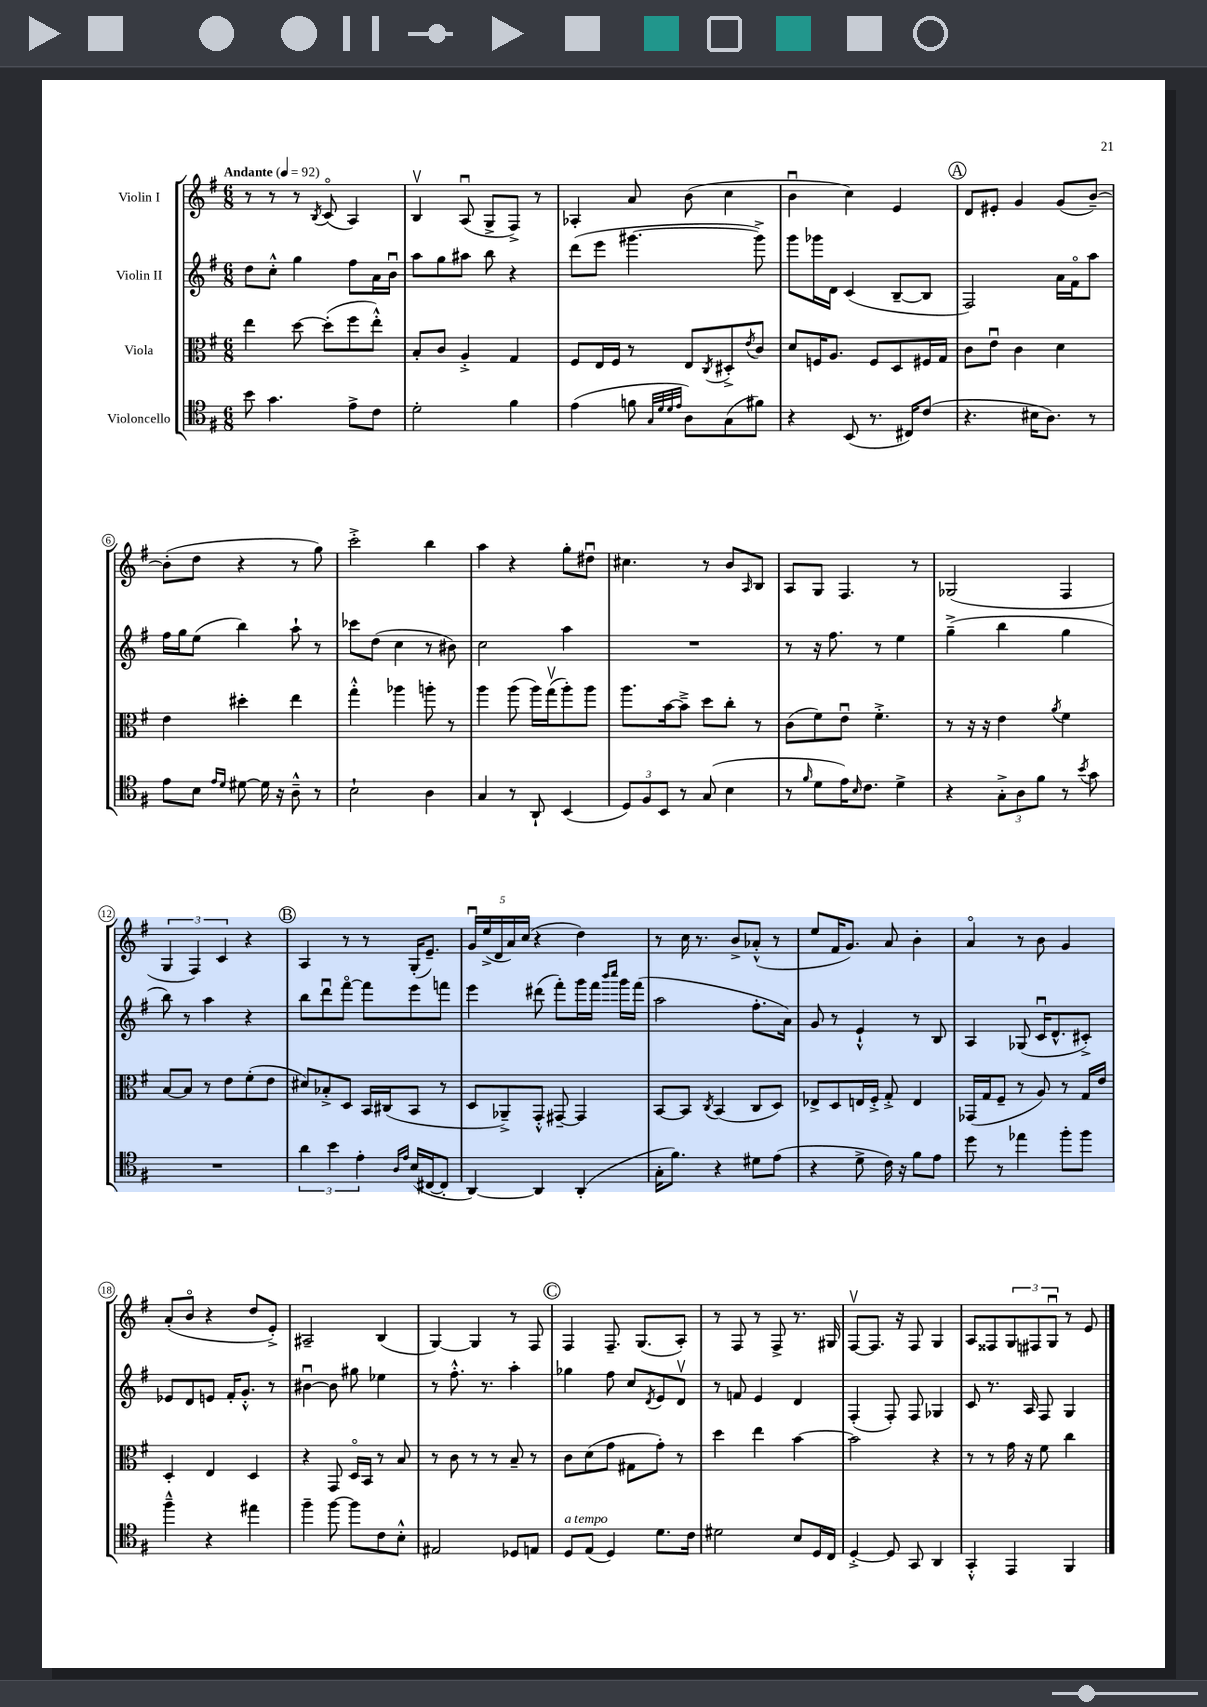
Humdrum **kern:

**kern	**kern	**kern	**kern
*staff4	*staff3	*staff2	*staff1
*clefC4	*clefC3	*clefG2	*clefG2
*k[f#]	*k[f#]	*k[f#]	*k[f#]
*M6/8	*M6/8	*M6/8	*M6/8
*MM92	*MM92	*MM92	*MM92
8b	4ee	8dd	8r
4.g	.	8cc'^^	8r
.	[8dd	4gg	8r
.	.	.	8qB
.	(8dd']	.	(8co
8e^	8ff#	8ff#	4A)
8c	8ee'^^)	16a	.
.	.	16bu	.
=	=	=	=
2d'	8B'	8aa	4Bv
.	8c	8gg	.
.	4A'^	8aa#	(8Au
.	.	8bb	8G^
4f#	4G	4r	8F#^)
.	.	.	8r
=	=	=	=
(4e	8F#	(8ddd	4A-'
.	16E	8eee	.
.	16F#	.	.
8f	8r	[4.ggg#	8a
32qqG	.	.	.
32qqd	.	.	.
32qqd	.	.	.
32qqe	.	.	.
8A)	8E	.	(8b
.	8qC	.	.
(8G	8D#'^	.	4cc
.	8qe	.	.
8f#)	8c	8ggg#^])	.
=	=	=	=
4r	8d	8ggg	4bu
.	16F	16ggg-	.
.	8.A	16d	.
(8BB	.	(4c	4cc)
8.r	8F	.	.
.	8D	[8B~	4e
16C#)	.	.	.
(8c	16F#	8B]	.
.	16G	.	.
=	=	=	=
4.r	8c	2F#)	8d
.	8eu	.	8e#'
.	4c	.	4g
16B#	.	.	.
8.A)	.	.	.
.	4d	16a	(8g
.	.	16f#o	.
8r	.	8aa	[8b~)
=	=	=	=
8e	4e	16ff#	(8b']
.	.	16gg	.
8B	.	(8ee	8dd
16qqe	.	.	.
16qqd	.	.	.
[8d#	4dd#'	4bb)	4r
16d#]	.	.	.
16r	.	.	.
8A~^^	4ee	8aa`	8r
8r	.	8r	8gg)
=	=	=	=
2B`	4gg'^^	8ccc-	2ccc'^
.	.	(8dd	.
.	4aa-	4cc	.
4A	8aa'	8r	4bb
.	8r	8b#)	.
=	=	=	=
4G	4aa	2cc	4aa
8r	(8aa	.	4r
8AA`	16aa)	.	.
.	(16ggv	.	.
(4BB	8aa')	4aa	8gg'
.	8aa	.	8dd#u
=	=	=	=
12D)	8.aa	2.r	4.cc#
12F#	.	.	.
12BB	.	.	.
.	[16b	.	.
8r	8b~^]	.	.
(8G	8dd	.	8r
4B	8cc'	.	8b
.	.	.	16qqA
.	8r	.	8B
=	=	=	=
8r	(8c	8r	8A
16qqf#	.	.	.
8d	8f#)	16r	8G
.	.	8.ff#	.
16e)	8eu	.	4.F#
16qqB	.	.	.
8.c	.	.	.
.	4.f#'^	8r	.
4d^	.	4ee	.
.	.	.	8r
=	=	=	=
4r	8r	(4gg~^	(2G-
.	16r	.	.
.	16r	.	.
12G'^	4e	4bb	.
12A	.	.	.
12f#	.	.	.
.	8qa	.	.
8r	4f#	4gg	4F#
8qb	.	.	.
8g	.	.	.
=	=	=	=
2.r	[8B	8bb)	6G
.	8B]	8r	.
.	.	.	6F#)
.	8r	4aa	.
.	.	.	6c
.	8e	.	.
.	(8f#'	4r	4r
.	8e	.	.
=	=	=	=
6a	8d#)	8bb	4A
.	8B-'^	8dddu	.
6b	.	.	.
.	8D	[8fff#o	8r
6e'	.	.	.
.	16BB	8fff#]	8r
.	(16C#	.	.
16qqA	.	.	.
16qqe	.	.	.
(16B	8BB	8eee	(16G'
[16C#	.	.	8.e~)
8C#']	8r	8fff	.
=	=	=	=
[4AA)	8D	4eee	20gu
.	.	.	(20ee^
.	.	.	20d
.	8AA-~^)	.	.
.	.	.	20a)
.	.	.	(20cc
4AA]	8GG'^^	(8ddd#	4r
.	[8GG#~	8fff#')	.
(4AA'	4GG#]	16ggg	4dd)
.	.	16fff#	.
.	.	16qqbbb	.
.	.	16qqcccc	.
.	.	16ggg	.
.	.	(16fff#	.
=	=	=	=
16G'	[8BB	2aa	8r
8.f#)	.	.	.
.	8BB]	.	16cc
.	.	.	8.r
.	8qC	.	.
4r	(4BB	.	.
.	.	.	8b^
8d#	8C	8.ff#'	(8a-'^^
(8e	8D)	.	8r
.	.	16a)	.
=	=	=	=
4r	8E-^	8g	8ee
.	8D	8r	16f#
.	.	.	8.g)
8d^	16E	4e`^^	.
.	16F#'^	.	.
16c)	8G'^	.	8a
16r	.	.	.
8f#	4E	8r	4b'
8e	.	8B	.
=	=	=	=
8dd	(16GG-	4A	4ao
.	16G	.	.
8r	8F#~	.	.
4ee-	8r	(8G-	8r
.	8A)	16cu	8b
.	.	8.d^^	.
8ff#'	8r	.	4g
8ff#	16G	8c#'^)	.
.	16e	.	.
=	=	=	=
4ff#~^^	4D'	8e-	(8a'
.	.	8d	8bo
4r	4E	8e	4r
.	.	16f#'	.
.	.	8.g'^^	.
4ee#	4D	.	8dd
.	.	8r	8e'^)
=	=	=	=
4ff#~	4r	[4b#u	2A#~
[8ff#	8GG	8b#]	.
8ff#]	16Do	8gg#	.
.	16BB	.	.
8c	8r	4ee-	(4B
8B'^^	8B	.	.
=	=	=	=
2E#	8r	8r	[4G)
.	8c	8.ff#'^^	.
.	8r	.	4G]
.	.	8.r	.
.	8r	.	.
8D-	8B~	4aa'	8r
8E	8r	.	8F#
=	=	=	=
8D	8c	4gg-	4F#
(8E	(8d	.	.
4D)	8g	8ff#	8.F#~
.	8G#	8cc	.
.	.	.	(8.G
.	.	8qd	.
8.d	8g')	8e	.
.	8r	8dv	8A')
16c	.	.	.
=	=	=	=
2d#	4dd	8r	8r
.	.	8f	8F#
.	4ee	4e	8r
.	.	.	8F#^
8B	[4b	4d	8.r
16D	.	.	.
16C	.	.	16G#
=	=	=	=
[4D'^	2b]	(4F#'	[8F#v
.	.	.	8.F#]
8D]	.	8F#')	.
.	.	.	16r
8GG	.	8F#	8F#
4AA	4r	4G-	4G
=	=	=	=
4GG'^^	8r	8c	8A
.	8r	8.r	8F##
4EE	16g	.	12G
.	16r	16A	.
.	.	.	12F#
.	8f#	8F#	.
.	.	.	12Gu
4FF#	4cc	4G	8r
.	.	.	8e
==	==	==	==
*-	*-	*-	*-
